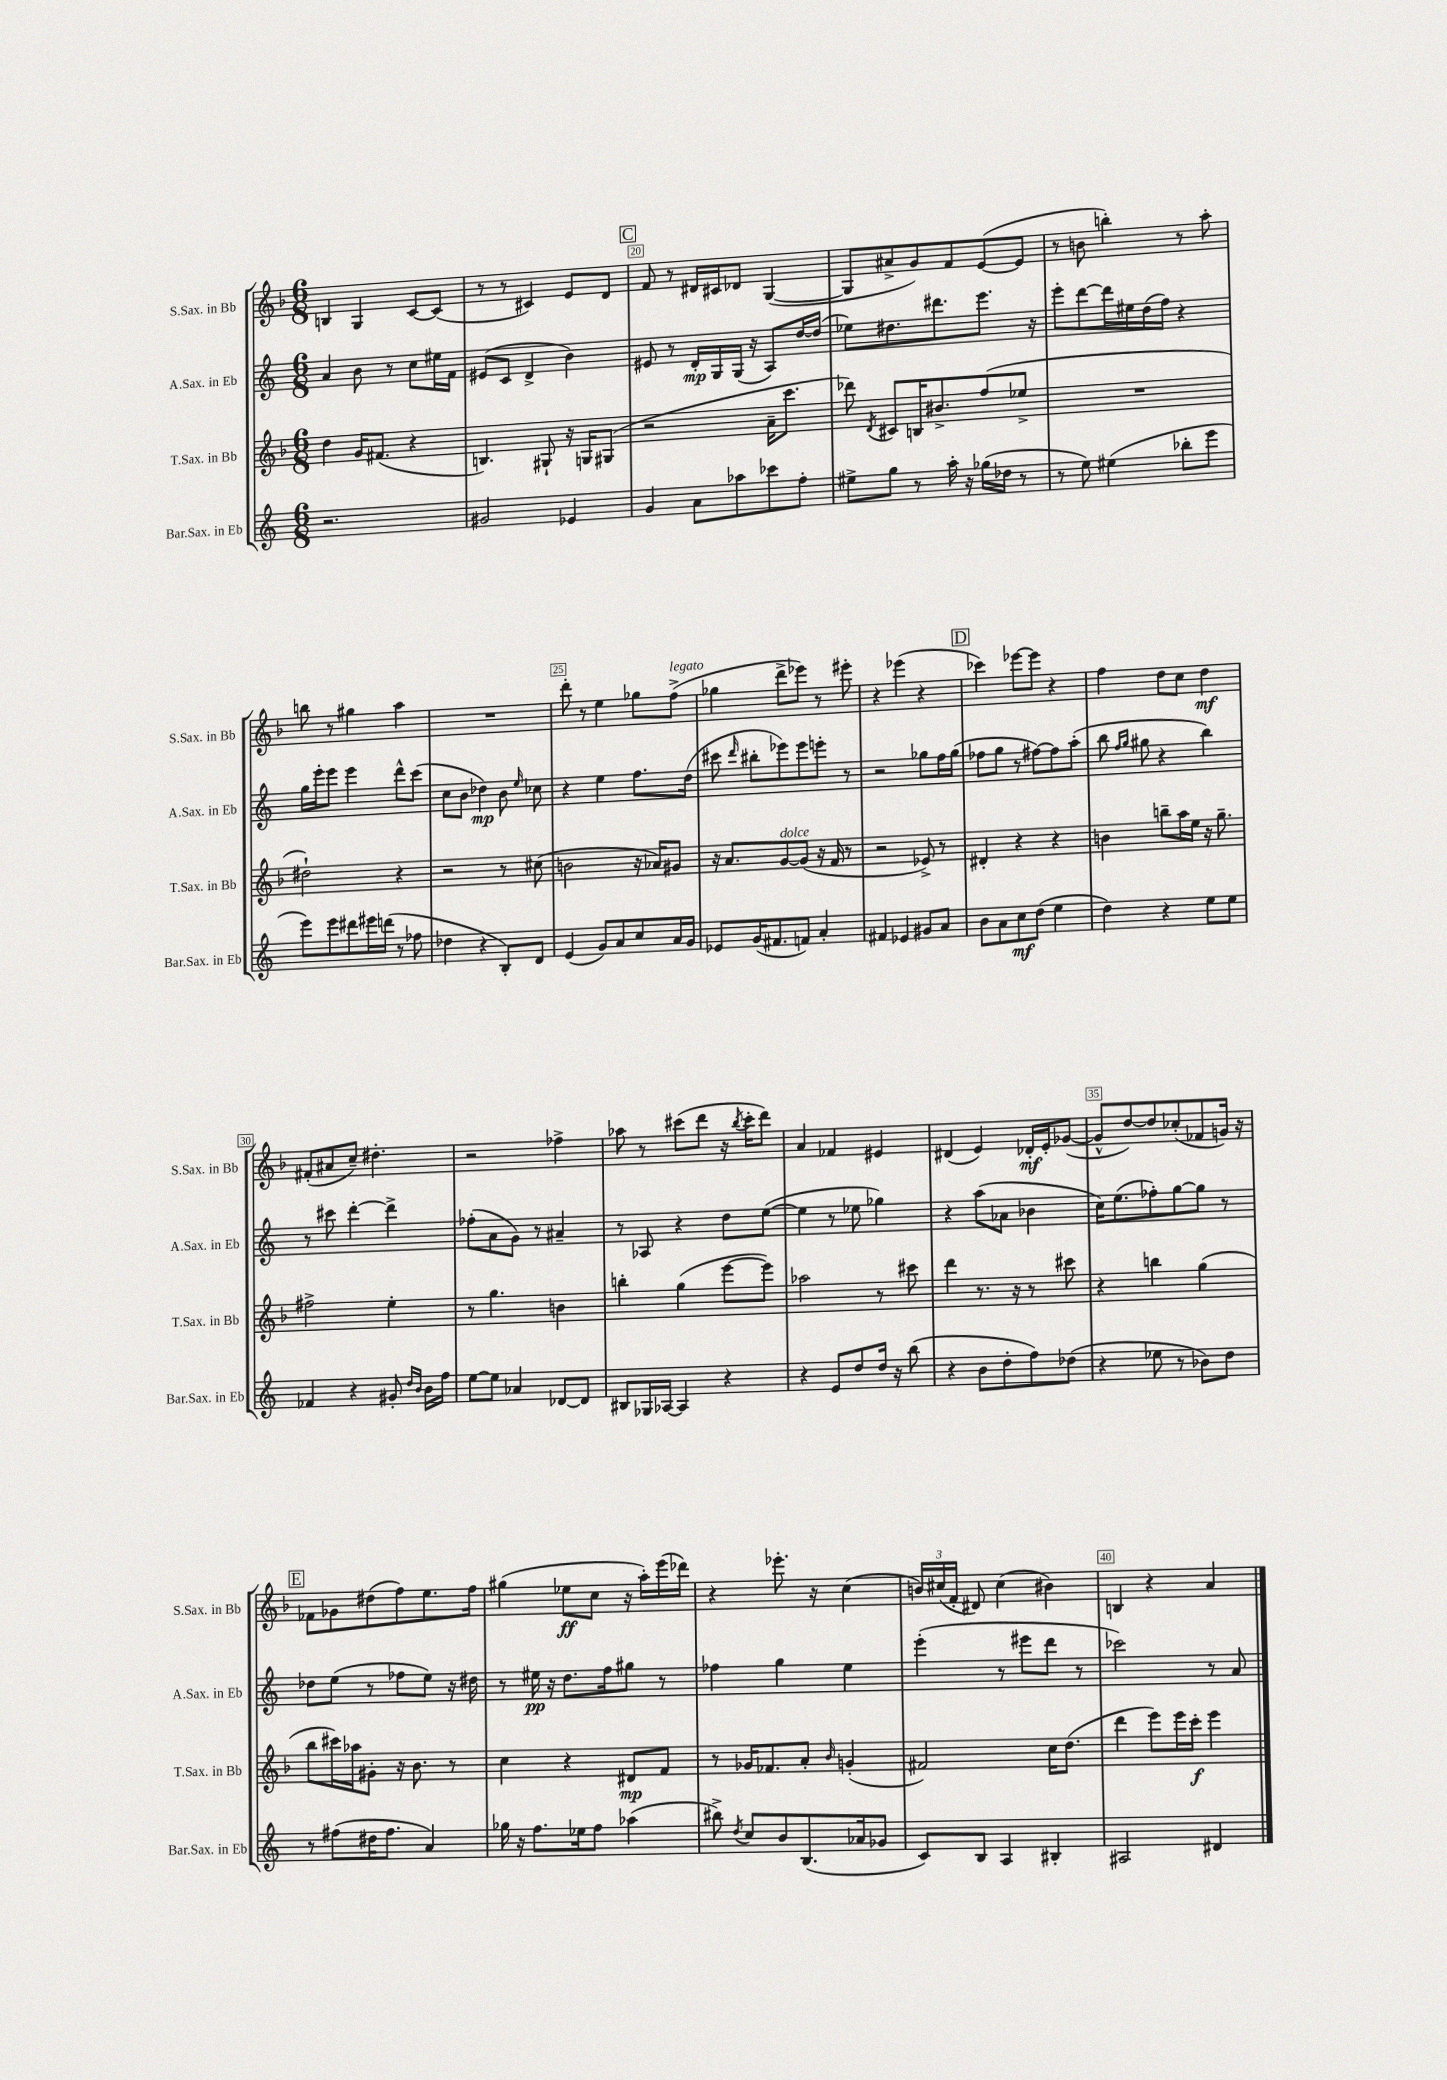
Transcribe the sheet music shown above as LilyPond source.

<<
\new StaffGroup <<
\new Staff = "s0" \with { instrumentName = "S.Sax. in Bb" shortInstrumentName = "S.Sax. in Bb" } {
    \clef treble \key f \major \numericTimeSignature \time 6/8
    \autoBeamOff b4 g4 c'8[~ c'8]( |
    r8 r8 cis'4) e'8[ d'8] |
    \mark \markup { \box "C" } f'8 r8 dis'16[ cis'16 des'8] g4~( |
    g8[ ais'8-> g'8) f'8 e'8~( e'8] |
    r8 b'8 b''4-.) r8 a''8-. |
    b''8 r8 gis''4 a''4 |
    R2. |
    d'''8-. r8 e''4 ges''8[ f''8]->^\markup { \italic "legato" }( |
    ges''4 d'''8[-> ees'''8]) r8 eis'''8-. |
    r4 ees'''4( r4 |
    \mark \markup { \box "D" } ces'''4) ees'''8[~ ees'''8] r4 |
    f''4 d''8[ c''8] d''4\mf |
    fis'8[-.( ais'8 c''8]--) dis''4.-. |
    r2 fes''4-> |
    aes''8 r8 cis'''8[( d'''8] r16 \acciaccatura { bes''8 } cis'''16[-. d'''8]) |
    a'4 fes'4 eis'4 |
    dis'4( e'4) des'16[-.\mf e'16-. ges'8]~( |
    ges'8[-^ d''8~) d''8 ces''8-.( fes'8 g'16]) r16 |
    \mark \markup { \box "E" } fes'8[ ges'8 dis''8( f''8) e''8. f''16] |
    gis''4( ees''8[\ff c''8] r16 a''16[-.) e'''16( des'''16]) |
    r4 ees'''8.-. r16 c''4( |
    \tuplet 3/2 { b'16[) cis''16( f'16]-. } dis'8) cis''4( bis'4) |
    b4 r4 a'4 \bar "|." |
}
\new Staff = "s1" \with { instrumentName = "A.Sax. in Eb" shortInstrumentName = "A.Sax. in Eb" } {
    \clef treble \key c \major \numericTimeSignature \time 6/8
    \autoBeamOff a'4 b'8 r8 c''8[ eis''16 f'16] |
    eis'8[( c'8] d'4-> b'4) |
    \mark \markup { \box "C" } eis'8 r8 d'16[-.\mp g16 g16]( r16 a8[) d''16~ d''16]( |
    ees''8[) dis''8. dis'''8. e'''8.] r16 |
    e'''8[-. d'''8~ d'''16 eis''16 d''16( f''16]) r4 |
    g''16[ e'''16-. e'''8] e'''4 d'''8[-^ c'''8]( |
    c''8[ b'8] des''4\mp) b'8 \grace { e''16 } ces''8 |
    r4 e''4 f''8.[ d''16]( |
    cis'''8 \grace { d'''16 } bis''8[-. ees'''8) ees'''8 e'''8]-. r8 |
    r2 ges''8[ f''16 ges''16]( |
    \mark \markup { \box "D" } fes''8[ g''8] r8 fis''8[~) fis''8 a''8]-.( |
    b''8 \grace { f''16[ g''16] } gis''8 r4 b''4) |
    r8 cis'''8 d'''4~-. d'''4-> |
    fes''8[-.( a'8 g'8]) r8 ais'4-- |
    r8 aes8 r4 d''8[ e''8]~( |
    e''4 r8 ees''8 ges''4) |
    r4 a''8[( aes'8] bes'4 |
    c''16[) e''8.( fes''8-.) g''8~ g''8] r8 |
    \mark \markup { \box "E" } des''8[ e''8]( r8 fes''8[ e''8]) r16 dis''16 |
    r8 eis''16\pp r16 d''8.[ f''16 gis''8] r8 |
    fes''4 g''4 e''4 |
    e'''4-.( r8 eis'''8[ d'''8] r8 |
    ces'''2) r8 a'8 \bar "|." |
}
\new Staff = "s2" \with { instrumentName = "T.Sax. in Bb" shortInstrumentName = "T.Sax. in Bb" } {
    \clef treble \key f \major \numericTimeSignature \time 6/8
    \autoBeamOff d''4 g'16[ fis'8.]( r4 |
    b4.) gis8-! r16 g16[ gis8]( |
    \mark \markup { \box "C" } r2 a'16[-- c'''8.] |
    des'''8) \acciaccatura { d'8 } cis'8[ b16 bis'8.-> f''8( ees''8]-> |
    R2. |
    dis''2-!) r4 |
    r2 r8 cis''8( |
    b'2 r16 aes'16[) gis'8] |
    r16 a'8.[ g'8~^\markup { \italic "dolce" } g'8]( r16 f'16 r8 |
    r2 ees'8->) r8 |
    \mark \markup { \box "D" } dis'4-. r4 r4 |
    b'4 b''8[-- a''16 e''16] r16 g''8.-- |
    fis''2-> e''4-. |
    r8 g''4. b'4 |
    b''4-. g''4( e'''8[~ e'''8]) |
    aes''2 r8 cis'''8 |
    d'''4 r8. r16 r8 cis'''8 |
    r4 b''4 g''4( |
    \mark \markup { \box "E" } bes''8[ cis'''16) aes''16 gis'8]-. r16 bes'8. r8 |
    c''4 r4 dis'8[\mp f'8] |
    r8 ges'16[ fes'8. a'8]-. \grace { bes'16 } g'4-.( |
    fis'2) c''16[ d''8.]( |
    d'''4 e'''8[) e'''16 c'''16]-.\f e'''4 \bar "|." |
}
\new Staff = "s3" \with { instrumentName = "Bar.Sax. in Eb" shortInstrumentName = "Bar.Sax. in Eb" } {
    \clef treble \key c \major \numericTimeSignature \time 6/8
    \autoBeamOff r2. |
    gis'2 ees'4 |
    \mark \markup { \box "C" } g'4 a'8[ aes''8 ces'''8 f''8]-. |
    eis''8[-> g''8] r8 a''16-. r16 ges''16[( des''16] r8 |
    r8 e''8) eis''4( bes''8[-. e'''8] |
    e'''8[) e'''8 dis'''8 eis'''16 d'''16]( r8 fes''8 |
    des''4 r4 b8[-.) d'8] |
    e'4( g'8[) a'8 c''8 a'16 g'16] |
    ees'8[ g'16( fis'8. f'8]) a'4-. |
    fis'4 ees'4 gis'8[ a'8] |
    \mark \markup { \box "D" } b'8[ a'8 c''8\mf d''8]( e''4 |
    d''4) r4 e''8[ e''8] |
    fes'4 r4 gis'8-. \grace { d''16[ b'16] } b'16[ f''16] |
    e''8[~ e''8] aes'4 des'8[~ des'8] |
    bis8[ ges16 aes16]~ aes4 r4 |
    r4 e'8[ d''8 d''16] r16 b''8( |
    r4 b'8[ d''8-. f''8) des''8]( |
    r4 ees''8 r8 bes'8[) d''8] |
    \mark \markup { \box "E" } r8 fis''8[( dis''16 fis''8.] a'4) |
    ges''16 r16 f''8.[ ees''16 f''8] aes''4( |
    bis''8->) \acciaccatura { d''8 } c''8[ b'8 b8.( aes'16 ges'8] |
    c'8[) b8] a4 bis4-. |
    ais2 dis'4 \bar "|." |
}
>>
>>
\layout { \context { \Score currentBarNumber = #18 \override BarNumber.break-visibility = ##(#f #t #t) barNumberVisibility = #(every-nth-bar-number-visible 5) \override BarNumber.stencil = #(make-stencil-boxer 0.1 0.3 ly:text-interface::print) } }
